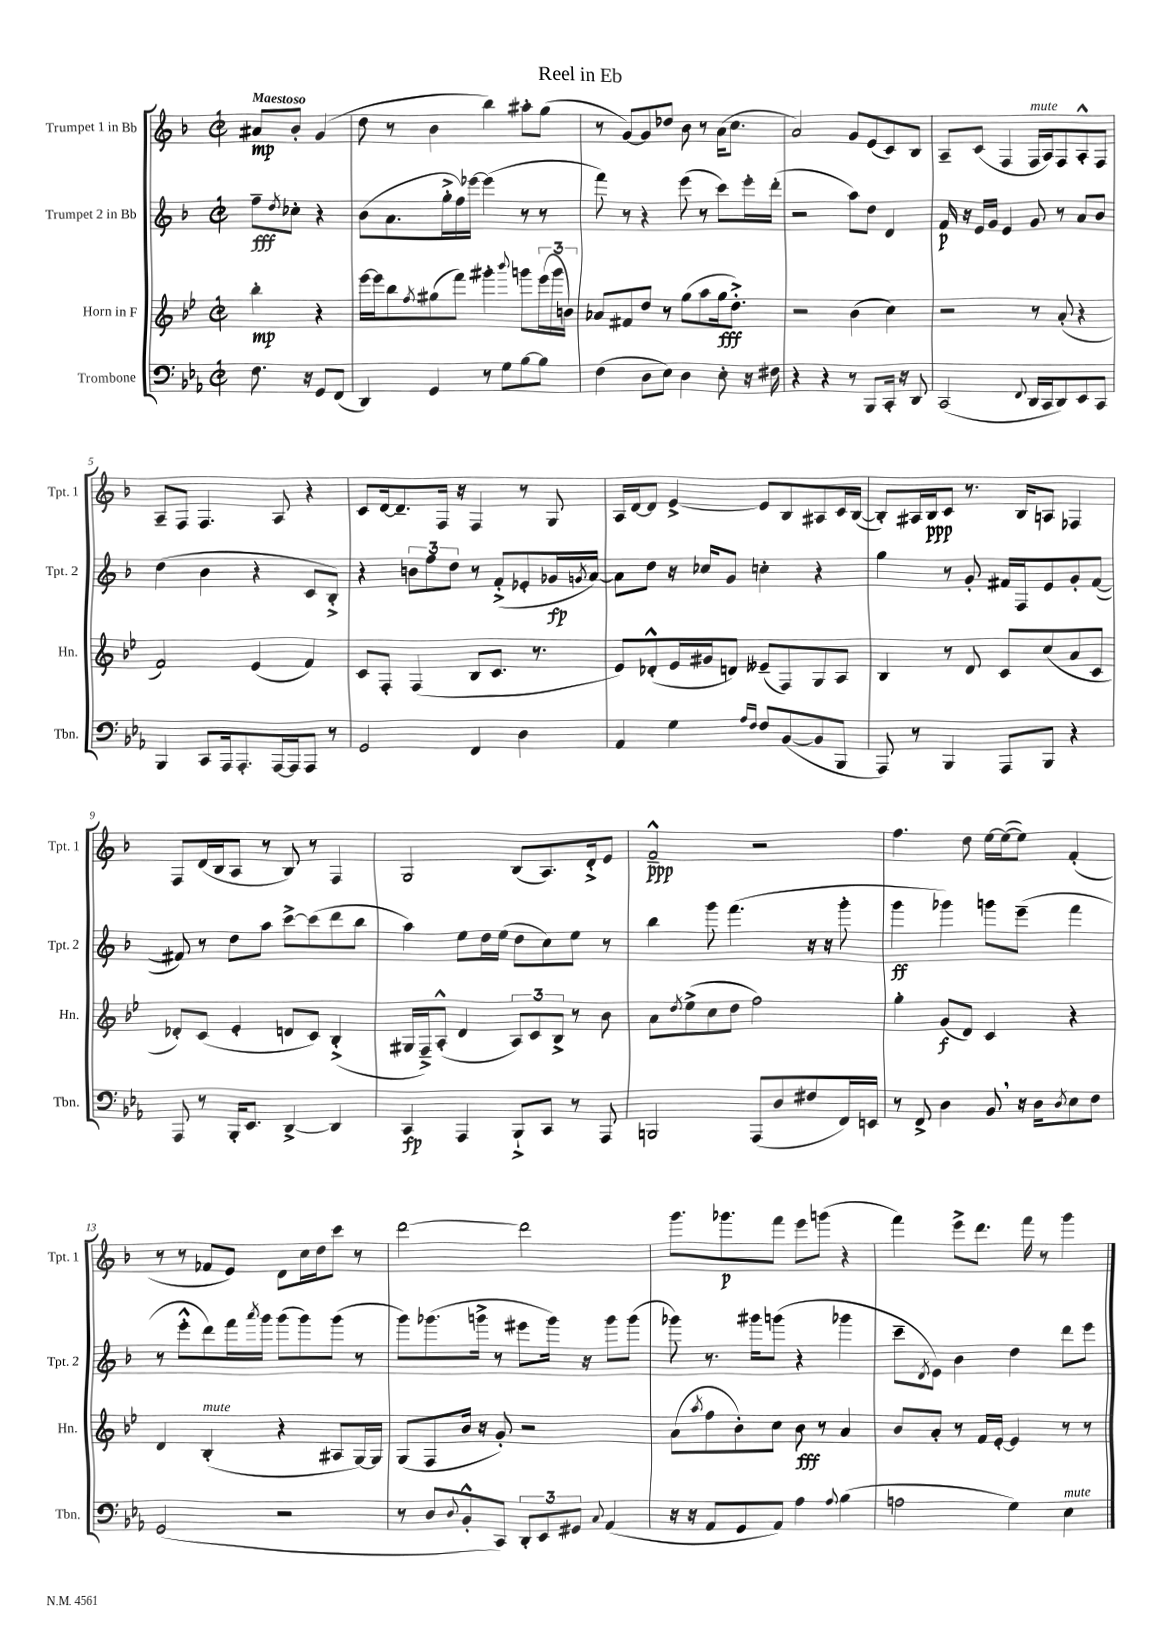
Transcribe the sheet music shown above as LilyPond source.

\header { title = "Reel in Eb" }
<<
\new StaffGroup <<
\new Staff = "s0" \with { instrumentName = "Trumpet 1 in Bb" shortInstrumentName = "Tpt. 1" } {
    \clef treble \key f \major \defaultTimeSignature \time 2/2 \partial 2 \tempo "Maestoso"
    ais'8\mp bes'8-. g'4( |
    d''8 r8 bes'4 bes''4) ais''8-. g''8( |
    r8 g'8~) g'8 des''8 bes'8 r8 a'16( c''8. |
    a'2) g'8 e'8( c'8) bes8 |
    a8-- c'8( f4 f16^\markup { \italic "mute" } a16) f8 a8-.-^ f8 |
    a8-- f8 f4. a8 r4 |
    c'8 d'16~ d'8.-- f16 r16 f4 r8 g8 |
    a16 d'16~ d'8 e'4~-> e'8 bes8 ais8 c'16 bes16~( |
    bes8-.) ais16 bes16\ppp c'8 r8. bes16 a8 fes4 |
    f8 d'16( bes16 a8 r8 bes8) r8 f4 |
    g2 bes8( a8.) d'16-.-> e'8 |
    f'2---^\ppp r2 |
    f''4. d''8 e''16~ e''16~( e''8) f'4-.( |
    r8 r8 fes'8 e'8) d'8 c''16 d''16 c'''8 r8 |
    d'''2~ d'''2 |
    g'''8. ges'''8.\p f'''8 e'''8 g'''8( r4 |
    f'''4) e'''8-> d'''8. f'''16 r8 g'''4 \bar "|." |
}
\new Staff = "s1" \with { instrumentName = "Trumpet 2 in Bb" shortInstrumentName = "Tpt. 2" } {
    \clef treble \key f \major \defaultTimeSignature \time 2/2 \partial 2
    f''8--\fff \acciaccatura { d''8 } ces''8-. r4 |
    bes'8( a'8. g''16-.-> f''16) ees'''16~ ees'''4( r8 r8 |
    f'''8) r8 r4 e'''8( r8 c'''8) e'''16-. d'''16-.( |
    r2 a''8) d''8 d'4 |
    f'16\p r16 e'16 g'16 e'4 g'8 r8 a'8 bes'8 |
    d''4( bes'4 r4 c'8 bes8-.->) |
    r4 \tuplet 3/2 { b'8 f''8 d''8 } r8 f'8-.->( ees'8-. ges'16\fp \acciaccatura { g'8 } a'16~) |
    a'8 d''8 r16 ces''16 g'8 c''4-. r4 |
    g''4 r8 g'8-. fis'16 f16 e'8 g'8-. fis'8~( |
    fis'8) r8 d''8 a''8 c'''8~-> c'''8( d'''8 bes''8 |
    a''4) e''8 d''16 e''16( d''8 c''8) e''8 r8 |
    bes''4 g'''8 f'''4.( r16 r16 g'''8-. |
    g'''4\ff ges'''4) g'''8 e'''8--( f'''4 |
    r8 e'''8-.-^ d'''8) f'''16 \acciaccatura { a'''8 } g'''16 g'''8( g'''8) g'''8( r8 |
    g'''8) ges'''8.( g'''16-> r8 eis'''8 g'''16) r16 g'''8 g'''8( |
    ges'''8) r8. gis'''16 g'''8( r4 ges'''4 |
    c'''8-- \acciaccatura { d'8 } e'8) bes'4 d''4 d'''8 e'''8 \bar "|." |
}
\new Staff = "s2" \with { instrumentName = "Horn in F" shortInstrumentName = "Hn." } {
    \clef treble \key bes \major \defaultTimeSignature \time 2/2 \partial 2
    bes''4-.\mp r4 |
    ees'''16~ ees'''16 bes''8 \acciaccatura { f''8 } gis''8( f'''8) gis'''4-. \appoggiatura { bes'''8 } g'''8 \tuplet 3/2 { ees'''16( g'''16 b'16) } |
    aes'8 fis'8 d''8 r8 g''8( a''8 g''16\fff d''8.-.->) |
    r2 bes'4( c''4) |
    r2 r8 a'8-.( r4 |
    f'2) ees'4( f'4) |
    c'8 f8-. f4( bes8 c'8. r8. |
    ees'8) des'8-.-^( ees'16 gis'16 d'8) eeses'8--( f8) g8 a8 |
    bes4 r8 d'8 c'8 c''8( a'8 c'8 |
    des'8-.) c'8( ees'4-. d'8 c'8) bes4-.->( |
    gis16 f16--->) a8-.-^( d'4 \tuplet 3/2 { a8) c'8 bes8-> } r8 bes'8 |
    a'8 \acciaccatura { d''8 } ees''8->( c''8 d''8 f''2) |
    g''4-. g'8\f( d'8) c'4 r4 |
    d'4 bes4-.^\markup { \italic "mute" }( r4 ais8 g16~) g16 |
    g8( f8 bes'16 r16 g'8-.) r2 |
    a'8( \acciaccatura { a''8 } f''8 bes'8-.) c''8 bes'8\fff r8 a'4 |
    bes'8 a'8-. r8 f'16 ees'16~-. ees'4 r8 r8 \bar "|." |
}
\new Staff = "s3" \with { instrumentName = "Trombone" shortInstrumentName = "Tbn." } {
    \clef bass \key ees \major \defaultTimeSignature \time 2/2 \partial 2
    f8. r16 g,8 f,8( |
    d,4) g,4 r8 g8 bes8~ bes8 |
    f4( d8 ees8) d4 ees8-. r16 fis16 |
    r4 r4 r8 bes,,8 c,16-. r16 d,8 |
    c,2( \appoggiatura { f,8 } d,16 c,16 d,8) ees,8 c,8 |
    bes,,4 c,8 aes,,16 aes,,8.-. aes,,16~ aes,,16 aes,,8 r8 |
    g,2 f,4 d4 |
    aes,4 g4 \grace { aes16 f16 } f8 bes,8~( bes,8 bes,,8 |
    aes,,8) r8 bes,,4 aes,,8 bes,,8 r4 |
    aes,,8 r8 bes,,16-. ees,8. d,4~-> d,4 |
    c,4\fp aes,,4 bes,,8-!-> c,8 r8 aes,,8 |
    b,,2 aes,,8( d8 fis8 f,16) e,16 |
    r8 f,8-> d4 bes,8 \breathe r16 d16 \acciaccatura { d8 } ees8 f8 |
    g,2( r2 |
    r8 d8 \appoggiatura { d8 } bes,8-.-^ c,8) \tuplet 3/2 { d,8-. ees,8 gis,8 } \appoggiatura { c8 } aes,4( |
    r16 r16 aes,8 g,8 aes,8) aes4 \appoggiatura { aes8 } bes4( |
    a2 g4) ees4^\markup { \italic "mute" } \bar "|." |
}
>>
>>
